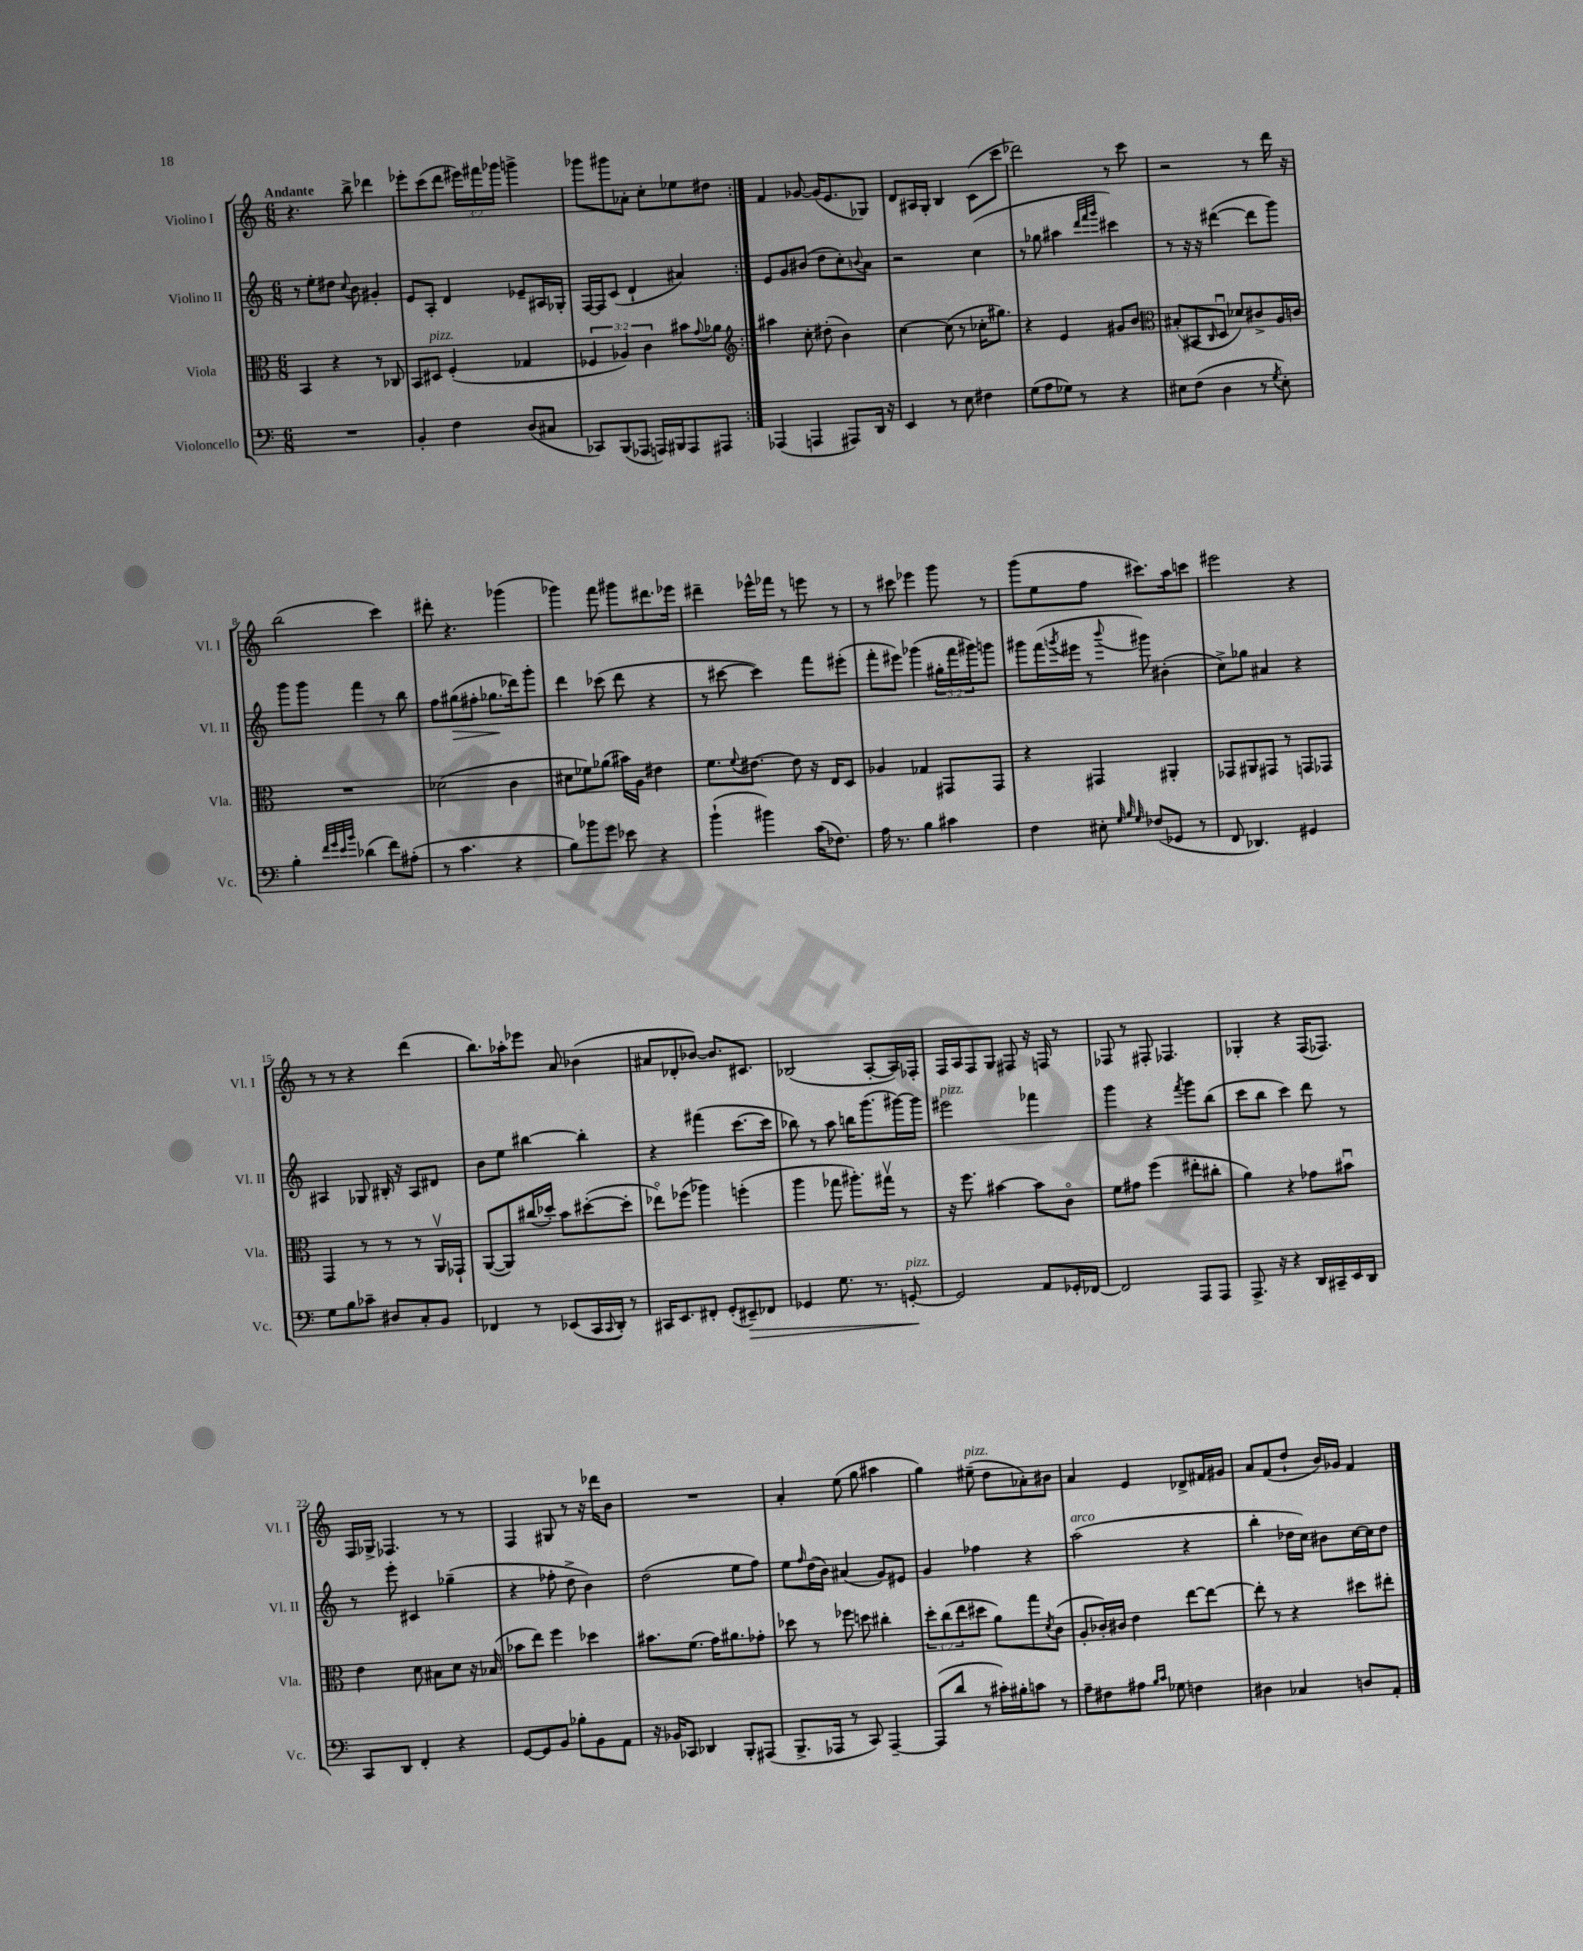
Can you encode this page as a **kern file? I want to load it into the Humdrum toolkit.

**kern	**kern	**kern	**kern
*staff4	*staff3	*staff2	*staff1
*clefF4	*clefC3	*clefG2	*clefG2
*k[]	*k[]	*k[]	*k[]
*M6/8	*M6/8	*M6/8	*M6/8
2.r	4BB	8r	4.r
.	.	8ee'	.
.	4r	8dd#	.
.	.	8qqcc	.
.	.	8b	8bb^
.	8r	4g#'	4ddd-
.	8C-	.	.
=	=	=	=
4BB'	8BB	8e	8eee-'
.	8D#	8A'	(8ccc
4F	(4F'	4d	8ddd
.	.	.	24eee#)
.	.	.	24fff#
.	.	.	24ggg-
(8D	4G-	8e-~	4ggg^
8C#	.	16A#	.
.	.	16G-'	.
=	=	=	=
8CC-)	6F-	[16F	8ggg-
.	.	16F]	.
(8BBB	.	(8c	8ggg#
.	6A-)	.	.
8AAA-	.	4d`	8a-'
.	6c	.	.
16AAA)	.	.	8cc'
16BBB#	.	.	.
8AAA	8b#	4a#)	8ee-
.	8qqg	.	.
8AAA#	8a-	.	8dd#
=:|!	=:|!	=:|!	=:|!
*	*clefG2	*	*
(4AAA-	4aa#	8e	4f
.	.	8g	.
4AAA	8cc'	(8b#	[8g-
.	(8dd#'	8dd	(16g-]
.	.	.	8.e
8AAA#)	4b)	8cc')	.
.	.	8qqb	.
16DD	.	8a	8G-)
16r	.	.	.
=	=	=	=
4EE	[4cc	2r	8d
.	.	.	16A#
.	.	.	16G'
8r	(8cc]	.	4B
8E	8r	.	.
4F#	16cc-'	(4cc	(8c
.	8.gg#)	.	.
.	.	.	8ccc
=	=	=	=
(8G	4r	8r	2ddd-)
8A	.	8gg-	.
8G-)	4e	4aa#	.
8r	.	.	.
.	.	32qqddd	.
.	.	32qqfff	.
.	.	32qqggg	.
4r	8g#	4ccc#)	8r
.	8b	.	8ccc
=	=	=	=
*	*clefC3	*	*
8E#	(8B#'	8r	2r
(8F	8BB#	16r	.
.	.	16r	.
.	16qqC	.	.
4D	8Du	([4ddd#	.
.	8d-)	.	.
8r	8c#^	8ddd#]	8r
8qG	.	.	.
8E#')	16A	8ggg)	16ddd
.	16c	.	16r
=	=	=	=
4B'	2.r	8ggg	(2bb
.	.	8ggg	.
32qqf	.	.	.
32qqg	.	.	.
32qqe	.	.	.
32qqb	.	.	.
(4d-	.	4fff	.
8f)	.	8r	4ccc)
(8A#'	.	8bb	.
=	=	=	=
8r	(2d-	8ff	8ddd#'
4.c	.	(8gg#	4.r
.	.	8ff#'	.
.	.	8.gg-	.
4r	4c	.	(4ggg-
.	.	16ddd-)	.
.	.	8ggg'	.
=	=	=	=
8B)	8d#	4ddd	4ggg-)
8b-	8f-)	.	.
8g	(8a-	(8ccc-	8fff
8e-	16b#)	8ddd	8ggg#
.	16A	.	.
4r	4e#	4r	8.ddd#
.	.	.	16eee-
=	=	=	=
(4b`	8.f	8r	4ddd#~
.	.	[8ccc#	.
.	8qqf	.	.
.	[8.e#	.	.
4b#)	.	4ccc#])	16eee-^^
.	.	.	16fff-
.	8e#]	.	8r
(16c	16r	8fff	8eee
8.F-)	16E	.	.
.	8D	(8eee#'	8r
=	=	=	=
16A	4A-	8fff'	8r
8.r	.	.	.
.	.	8eee#)	8ccc#
4B	4G-	(4ggg-	4eee-
4c#	8GG#	24gg#'	8ggg
.	.	24fff	.
.	.	24ggg#)	.
.	8GG#	8ggg	8r
=	=	=	=
4F	4r	8ggg#	(8ggg
.	.	(16fff	8ee
.	.	8qggg	.
.	.	16eee#	.
8E#'	4GG#	8r	8ff
32qqG	.	.	.
32qqB	.	.	.
32qqG	.	8qqbbb	.
(8F-	.	8ggg#)	8.ccc#)
8GG-	4AA#'	(4b#'	.
.	.	.	16aa
8r	.	.	8ccc
=	=	=	=
8FF	8GG-	8cc^)	2eee#
4.DD-)	8AA#	8gg-	.
.	8GG#	4a#	.
.	8r	.	.
4GG#	8GG	4r	4r
.	8GG-	.	.
=	=	=	=
8G	4GG	4A#	8r
8B	.	.	8r
8c-~	8r	8G-	4r
8D#	8r	16B#'	.
.	.	16r	.
8C'	8r	8A#	(4ddd
8BB	16AAv	8d#	.
.	16GG-`	.	.
=	=	=	=
4FF-	([8AA	8b	8.bb)
.	8AA])	8ee	.
.	.	.	16aa-'
8r	(16cc#	[4bb#	8eee-
.	16dd-')	.	.
(8EE-	8b	.	8a
16CC	([8dd#'	4bb#']	(4b-
8qqCC	.	.	.
16DD')	.	.	.
8r	8dd#']	.	.
=	=	=	=
16CC#	8ee-o)	4r	8a#
8.EE	.	.	.
.	(8ff-	.	8d-'
8FF#'	4aa-)	(4fff#	[8b-)
(8GG'	.	.	8.b-]
8EE#~)	(4ff'	[8.ccc	.
.	.	.	8.c#
8FF-	.	.	.
.	.	16ccc]	.
=	=	=	=
4GG-	4aa	8bb-)	(2B-
.	.	8r	.
8.G	8gg-	8aa	.
.	8.aa#')	16bb	.
8.r	.	(8.ggg	.
.	.	.	[8A'
.	16gg#v	.	.
[8GG'	8r	[16ggg#)	16A])
.	.	16ggg#]	16F-'
=	=	=	=
2GG]	16r	2eee#	16F
.	8.ff	.	16A
.	.	.	8F
.	[4b#	.	8G
.	.	.	8F#
8AA	8b#]	4fff-	16r
.	.	.	16F
16GG-'	8co	.	8r
[16FF-	.	.	.
=	=	=	=
2FF-]	8f	4ggg	8F-
.	8g#	.	8r
.	(4ff	4r	8F#'
.	.	.	4.F-
.	.	8qfff	.
8AAA	8ee#'	8ggg	.
8AAA	8cc#'	(8bb	.
=	=	=	=
8.AAA^	4a)	8ccc	4G-'
.	.	8bb	.
16r	.	.	.
4r	4r	4ccc)	4r
16DD	8g-	8ddd	(16F
16CC#~	.	.	8.F-)
16EE	8b#u	8r	.
16DD	.	.	.
=	=	=	=
8CC	4e	8r	16F
.	.	.	16G-^
8DD	.	8eee'	4.F-
4FF'	8d	4c#	.
.	8B#	.	.
4r	8d	(4gg-~	8r
.	16r	.	8r
.	(16B-	.	.
=	=	=	=
[8GG	8b-	4r	4F
8GG]	8ee)	.	.
8BB	4ff	8ff-'	8G#
8B-'	.	8dd^	8r
8BB	4dd-	4b)	16r
.	.	.	16ddd-
8AA	.	.	8b
=	=	=	=
16r	8.b#	(2dd	2.r
16BB-	.	.	.
8CC-	.	.	.
.	(8.f	.	.
4DD-	.	.	.
.	16g)	.	.
.	8.a#	.	.
8BBB'	.	8ee	.
(8AAA#	8g-'	8ff)	.
=	=	=	=
8.BBB^	8dd-	8ee	4a'
.	.	16qqff	.
.	8r	(16dd	.
16AAA-	.	16b)	.
8r	8ff-	(4a#	(8ee
8CC)	8dd	.	8gg
[4AAA-~	4cc#'	8g)	4aa#
.	.	8e#	.
=	=	=	=
(8AAA-]	12dd'	4g	4gg)
.	(12cc	.	.
8d	.	.	.
.	12ee	.	.
8r	8dd#	4ff-	(8ee#~
16c#')	8a)	.	8dd
16B#'	.	.	.
8c	8gg	4r	8a-')
.	8qd	.	.
8r	(8c	.	8b#
=	=	=	=
8A~	8A'	(2aa	4a
8F#	16c-')	.	.
.	16c#	.	.
8A#	4e	.	4e
16qqB	.	.	.
16qqc	.	.	.
8G-	.	.	.
4F	[8ee	4r	8d-^
.	8ee_	.	16f#
.	.	.	16g#
=	=	=	=
4D#	8ee']	4bb'	8a
.	8r	.	(8f
4C-	4r	16dd-	8dd`
.	.	16cc)	.
.	.	8b#	16b)
.	.	.	16g-
8D	8dd#	[16cc	4f
.	.	16cc]	.
8AA'	8ee#'	8dd-	.
==	==	==	==
*-	*-	*-	*-
